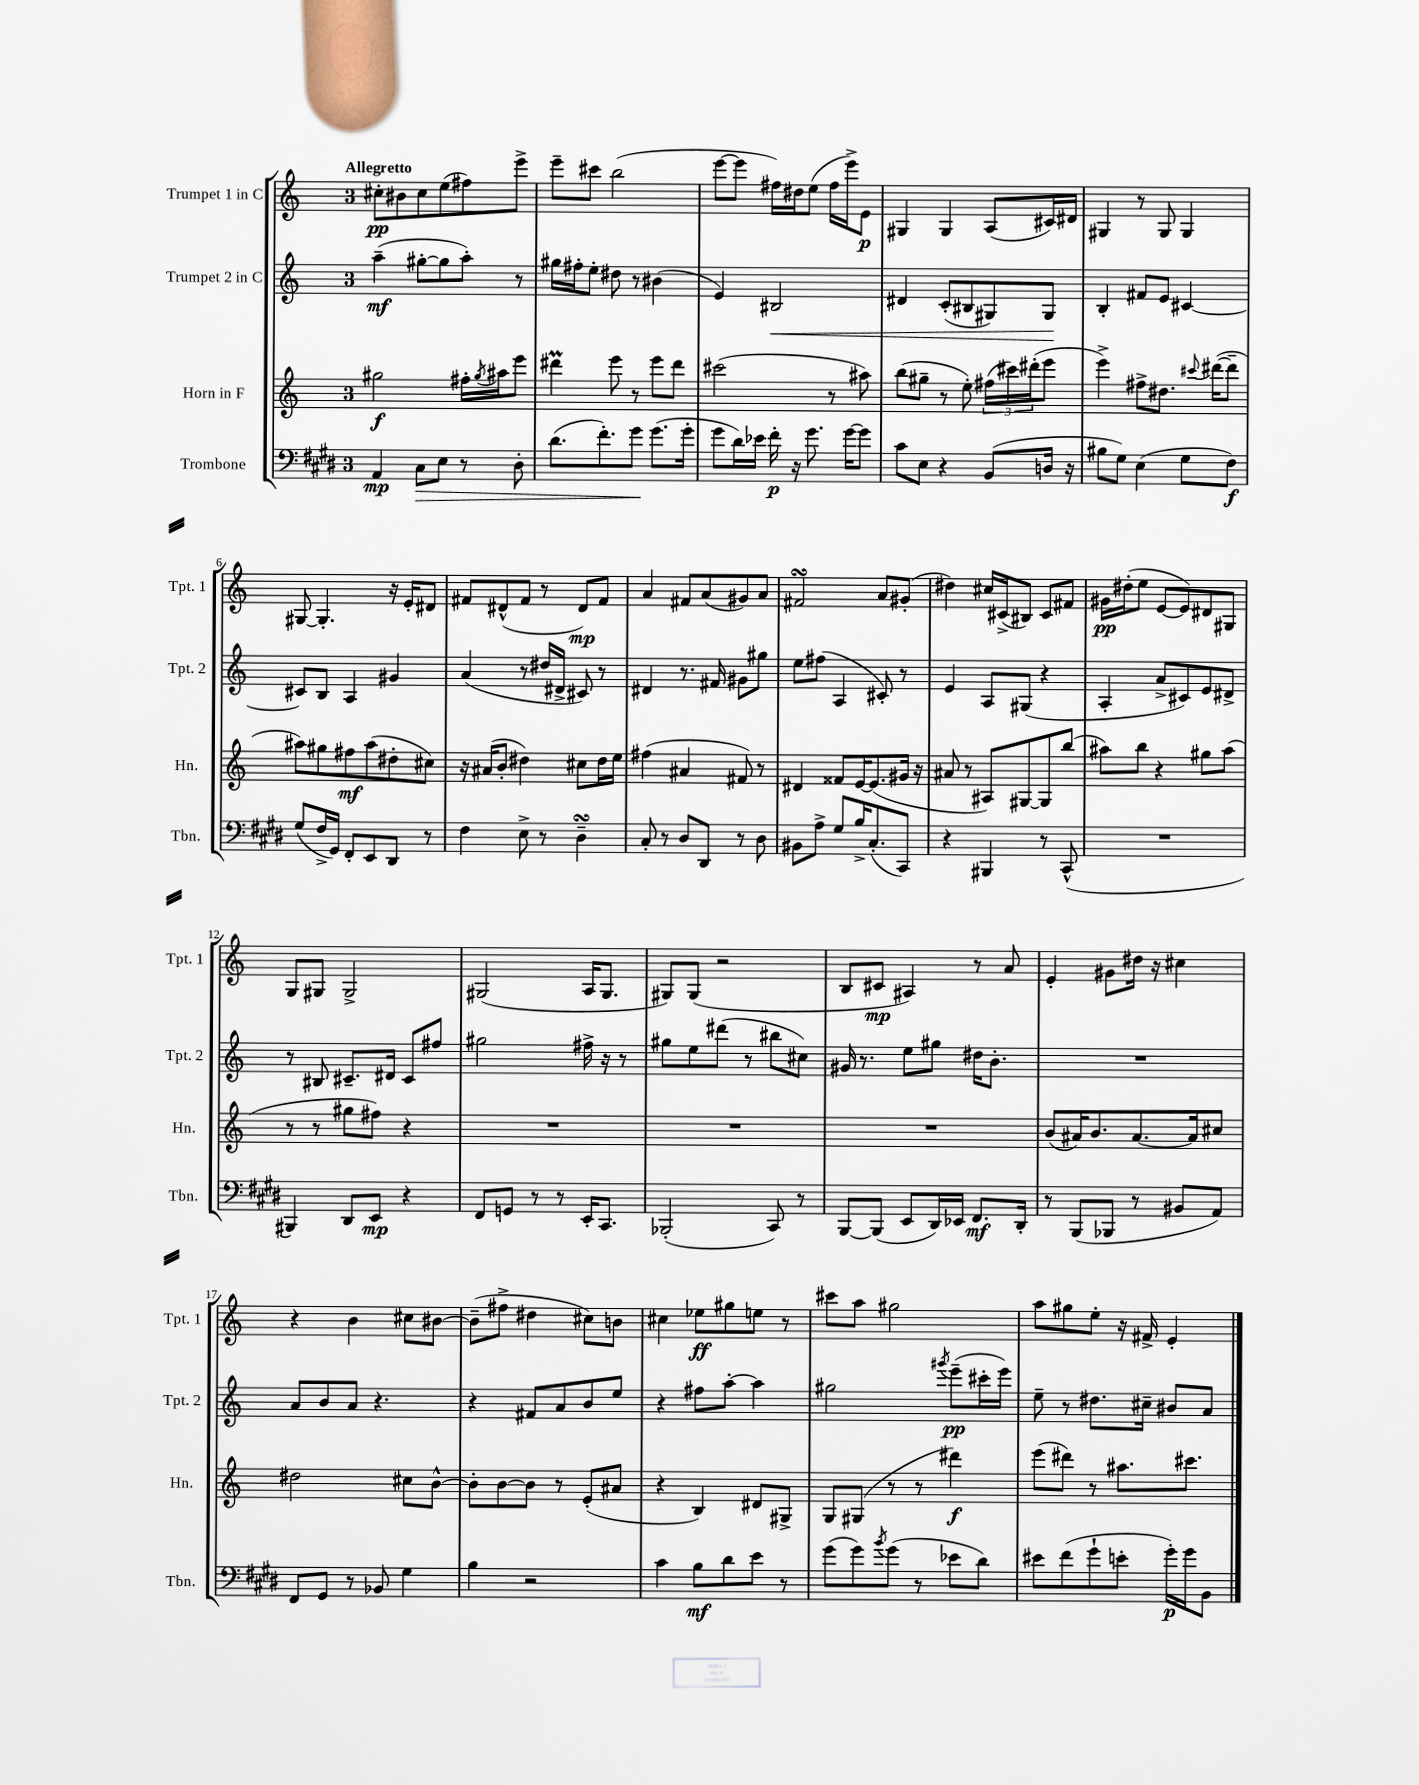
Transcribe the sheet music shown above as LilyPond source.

<<
\new StaffGroup <<
\new Staff = "s0" \with { instrumentName = "Trumpet 1 in C" shortInstrumentName = "Tpt. 1" } {
    \clef treble \key c \major \once \override Staff.TimeSignature.style = #'single-digit \time 3/4 \tempo "Allegretto"
    cis''8-.\pp bis'8 cis''8 e''8( fis''8) e'''8-> |
    e'''8-- cis'''8 b''2( |
    e'''8~ e'''8 fis''16) dis''16 e''8( fis''16 e'''16->) e'8\p |
    gis4 gis4 a8( cis'16) dis'16 |
    gis4 r8 gis8 gis4 |
    gis8~ gis4.-. r16 e'16-. dis'8 |
    fis'8 dis'8-^( fis'8 r8 dis'8\mp) fis'8 |
    a'4 fis'8 a'8( gis'8) a'8 |
    fis'2\turn a'8 gis'8-.( |
    dis''4) cis''16 cis'16->( bis8) cis'8 fis'8 |
    gis'16\pp dis''16-.( e''8 e'8~ e'8) dis'8 gis8 |
    g8 gis8 gis2-> |
    gis2( a16 gis8. |
    gis8) gis8( r2 |
    b8 cis'8\mp ais4) r8 a'8 |
    e'4-. gis'8 dis''16 r16 cis''4 |
    r4 b'4 cis''8 bis'8~ |
    bis'8--( fis''8-> dis''4 cis''8) b'8 |
    cis''4 ees''8\ff gis''8 e''8 r8 |
    cis'''8 a''8 gis''2 |
    a''8 gis''8 e''8-. r16 fis'16-> e'4-. \bar "|." |
}
\new Staff = "s1" \with { instrumentName = "Trumpet 2 in C" shortInstrumentName = "Tpt. 2" } {
    \clef treble \key c \major \once \override Staff.TimeSignature.style = #'single-digit \time 3/4
    a''4--\mf( gis''8~-. gis''8 a''8-.) r8 |
    gis''16 fis''16-. e''8-. dis''8 r8 bis'4( |
    e'4) bis2\< |
    dis'4 c'8-.( bis8 gis8) gis8\! |
    b4-. fis'8 e'8 cis'4~ |
    cis'8 b8 a4 gis'4 |
    a'4( r8 dis''16 dis'16-> cis'8) r8 |
    dis'4 r8. fis'16 gis'8 gis''8 |
    e''8 fis''8( a4 cis'8-.) r8 |
    e'4 a8 gis8( r4 |
    a4-. a'8-> cis'8) e'8 dis'8-> |
    r8 bis8 cis'8.-- dis'16 cis'8 fis''8 |
    gis''2 fis''16-> r16 r8 |
    gis''8 e''8 dis'''8( r8 bis''8 cis''8) |
    gis'16 r8. e''8 gis''8 dis''16 b'8.-. |
    R2. |
    a'8 b'8 a'8 r4. |
    r4 fis'8 a'8 b'8 e''8 |
    r4 fis''8 a''8~-. a''4 |
    gis''2 \acciaccatura { gis'''8 } e'''8--\pp( cis'''16-. e'''16) |
    e''8-- r8 dis''8. cis''16-- bis'8 a'8 \bar "|." |
}
\new Staff = "s2" \with { instrumentName = "Horn in F" shortInstrumentName = "Hn." } {
    \clef treble \key c \major \once \override Staff.TimeSignature.style = #'single-digit \time 3/4
    gis''2\f fis''16-. \acciaccatura { gis''8 } ais''16 e'''8 |
    dis'''4\prall e'''8 r8 e'''8 dis'''8 |
    cis'''2( r8 ais''8) |
    b''8( gis''8-- r8 e''8-.) \tuplet 3/2 { fis''16( cis'''16) dis'''16-.( } e'''8 |
    e'''4->) fis''8-> dis''8. \appoggiatura { cis'''8 } dis'''16~( dis'''8-- |
    ais''8) gis''8 fis''8\mf ais''8( dis''8-. cis''8) |
    r16 ais'16( b'8-. dis''4) cis''8 dis''16 e''16 |
    fis''4( ais'4 fis'8) r8 |
    dis'4 fisis'8 e'16~ e'8.( gis'16 r16 |
    ais'8 r8 ais8) gis8~ gis8 b''8( |
    ais''8) b''8 r4 gis''8 ais''8( |
    r8 r8 gis''8 fis''8) r4 |
    R2. |
    R2. |
    R2. |
    b'8( ais'16) b'8. ais'8.~ ais'16 cis''8 |
    dis''2 cis''8 b'8~-^ |
    b'8-. b'8~ b'8 r8 e'8-.( ais'8 |
    r4 b4) dis'8 gis8-> |
    g8 gis8( r8 r8 dis'''4\f) |
    e'''8( dis'''8) r8 ais''8. cis'''8. \bar "|." |
}
\new Staff = "s3" \with { instrumentName = "Trombone" shortInstrumentName = "Tbn." } {
    \clef bass \key e \major \once \override Staff.TimeSignature.style = #'single-digit \time 3/4
    a,4\mp cis8\> e8 r8 dis8-. |
    dis'8.( fis'8.-.) gis'8\! gis'8.( gis'16-. |
    gis'8 dis'16) ees'16 fis'16-.\p r16 gis'8. gis'16~ gis'8 |
    cis'8 e8 r4 b,8( d16 r16 |
    bis8 gis8) e4( gis8 fis8\f) |
    gis8( fis16-> gis,16) fis,8-. e,8 dis,8 r8 |
    fis4 e8-> r8 dis4--\turn |
    cis8-. r8 dis8 dis,8 r8 dis8 |
    bis,8 a8-> gis8 b16-> cis8.-.( cis,8) |
    r4 bis,,4 r8 cis,8-^( |
    R2. |
    bis,,4) dis,8 e,8\mp r4 |
    fis,8 g,8 r8 r8 e,16-. cis,8. |
    bes,,2-.( cis,8) r8 |
    b,,8~ b,,8( e,8 dis,16) ees,16 fis,8.\mf dis,16-. |
    r8 b,,8( bes,,8 r8 bis,8 a,8) |
    fis,8 gis,8 r8 bes,8 gis4 |
    b4 r2 |
    cis'4 b8\mf dis'8 e'8 r8 |
    gis'8( gis'8) \acciaccatura { b'8 } gis'8( r8 ees'8 dis'8) |
    eis'8 fis'8( gis'8-! e'8-. gis'16-.\p) gis'16 b,8 \bar "|." |
}
>>
>>
